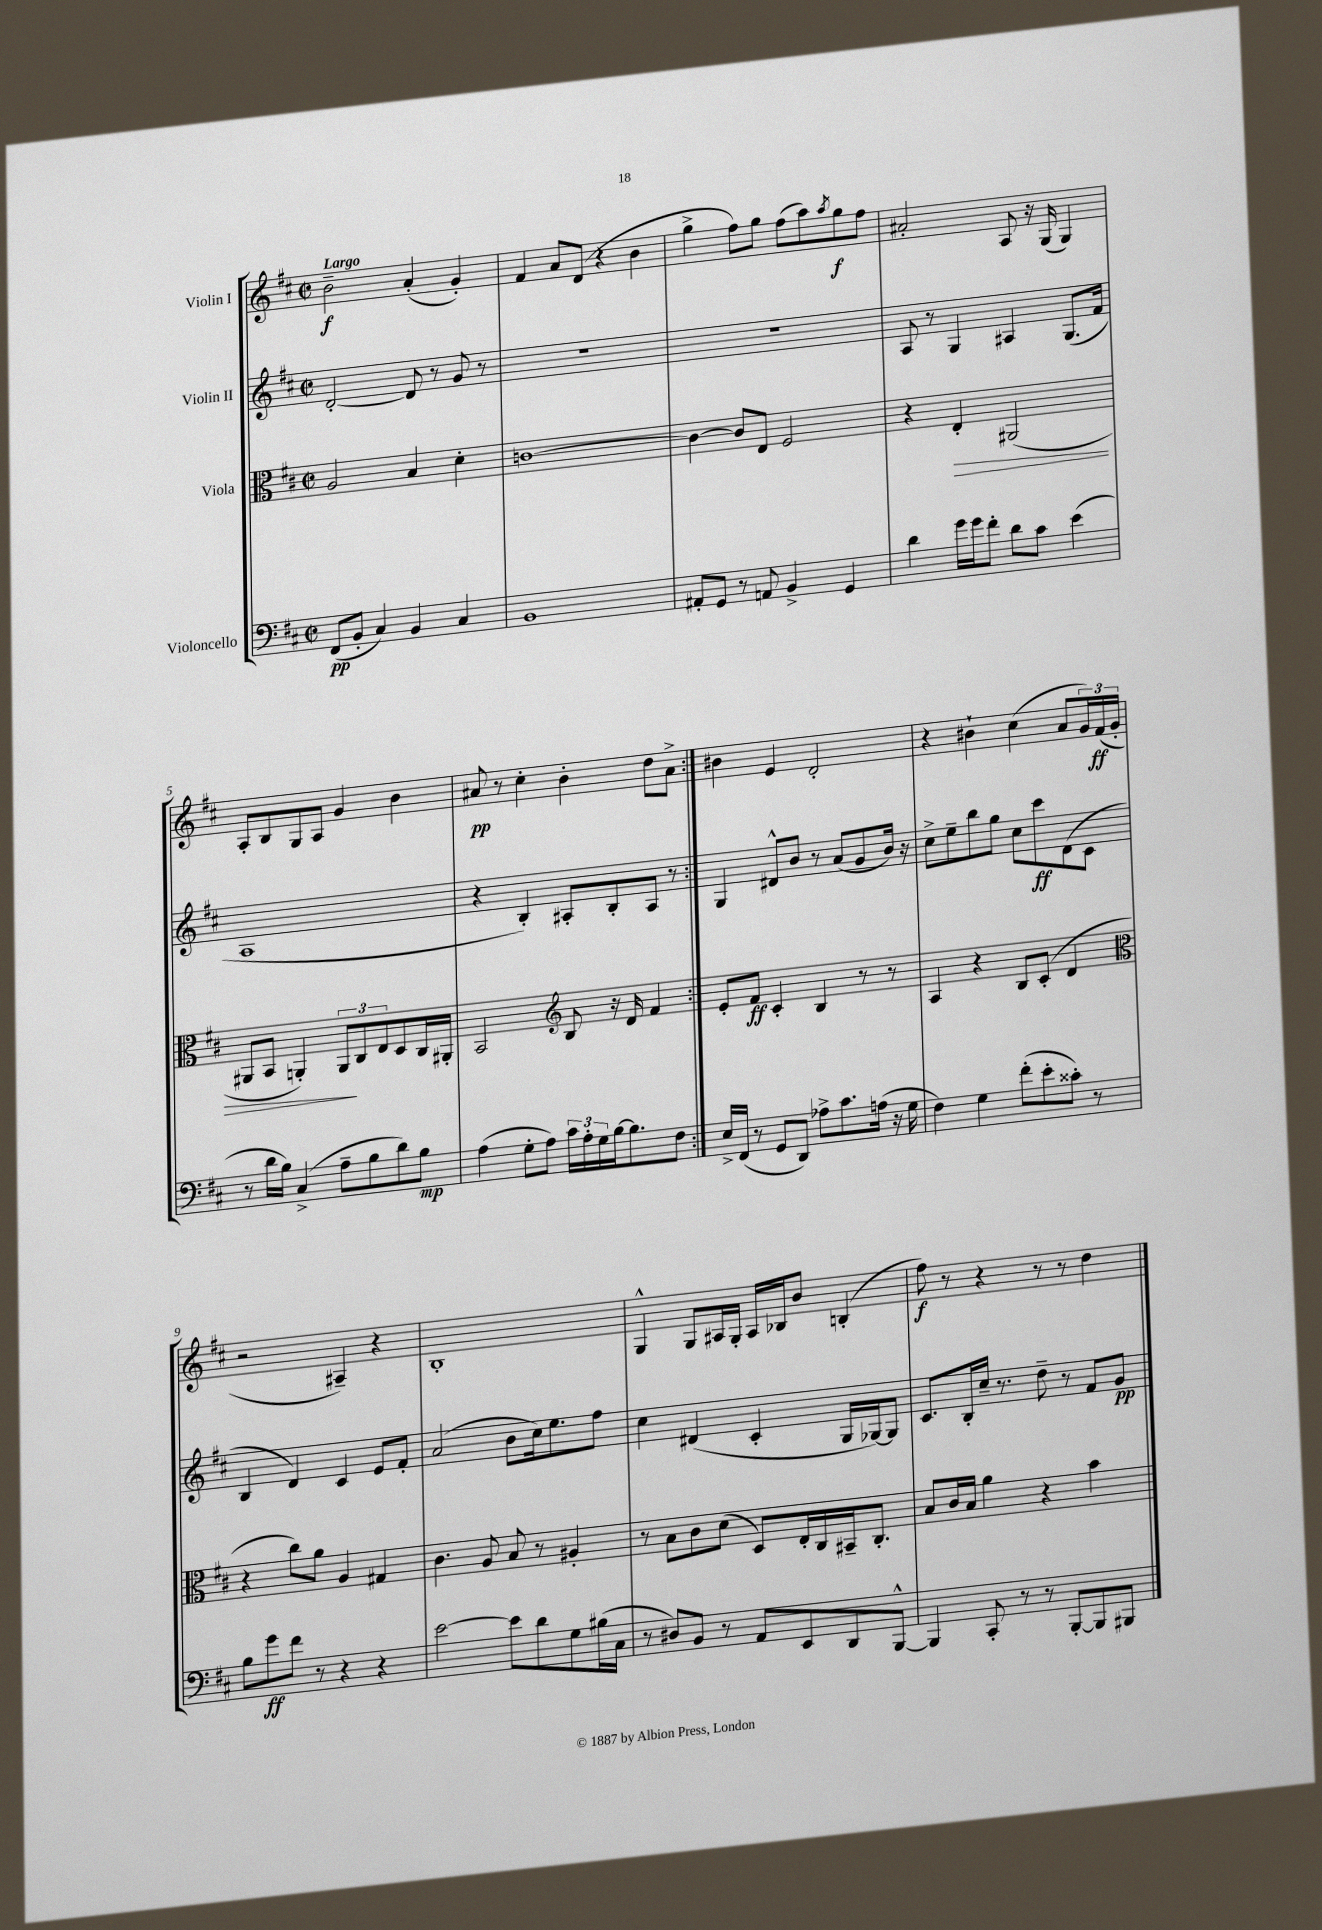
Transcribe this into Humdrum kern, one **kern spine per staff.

**kern	**dynam	**kern	**dynam	**kern	**dynam	**kern	**dynam
*part4	*part4	*part3	*part3	*part2	*part2	*part1	*part1
*staff4	*staff4	*staff3	*staff3	*staff2	*staff2	*staff1	*staff1
*I"Violoncello	*	*I"Viola	*	*I"Violin II	*	*I"Violin I	*
*clefF4	*	*clefC3	*	*clefG2	*	*clefG2	*
*k[f#c#]	*	*k[f#c#]	*	*k[f#c#]	*	*k[f#c#]	*
*M2/2	*	*M2/2	*	*M2/2	*	*M2/2	*
*met(c|)	*	*met(c|)	*	*met(c|)	*	*met(c|)	*
=1	=1	=1	=1	=1	=1	=1	=1
!	!	!	!	!	!	!LO:TX:a:B:t=Largo	!
(8FF#/L	pp	2A/	.	[2d'/	.	2b~\	f
8BB'/J	.	.	.	.	.	.	.
4C#/)	.	.	.	.	.	.	.
4BB/	.	4B/	.	8d/]	.	(4a'/	.
.	.	.	.	8r	.	.	.
4C#/	.	4d'\	.	8g/	.	4g'/)	.
.	.	.	.	8r	.	.	.
=2	=2	=2	=2	=2	=2	=2	=2
1BB	.	[1cn	.	1r	.	4f#/	.
.	.	.	.	.	.	8a/L	.
.	.	.	.	.	.	(8d/J	.
.	.	.	.	.	.	4r	.
.	.	.	.	.	.	4b\	.
=3	=3	=3	=3	=3	=3	=3	=3
8AA#X'/L	.	4c\_	.	1r	.	4gg^\	.
8GG/J	.	.	.	.	.	.	.
8r	.	8c/L]	.	.	.	8ff#\L)	.
8AAn/	.	8E/J	.	.	.	8gg\J	.
4BB^/	.	2F#/	.	.	.	(8ff#\L	.
.	.	.	.	.	.	8aa\)	.
.	.	.	.	.	.	8qaa/	.
4GG/	.	.	.	.	.	8gg\	f
.	.	.	.	.	.	8ff#\J	.
=4	=4	=4	=4	=4	=4	=4	=4
4d\	.	4r	.	8A/	.	2a#X'/	.
.	.	.	.	8r	.	.	.
!	!	!	!LO:HP:b	!	!	!	!
16g\LL	.	4E'/	>	4G/	.	.	.
16g\J	.	.	.	.	.	.	.
8f#'\J	.	.	.	.	.	.	.
8d\L	.	(2AA#X/	.	4A#X/	.	8A/	.
8c#\J	.	.	.	.	.	16r	.
.	.	.	.	.	.	(16G/	.
(4e\	.	.	.	(8.G/L	.	4G/)	.
.	.	.	.	16f#/Jk	.	.	.
!!LO:LB:g=z
=5	=5	=5	=5	=5	=5	=5	=5
8r	.	8AA#X/L	.	1A	.	8A'/L	.
16d\LL	.	8BB/J	.	.	.	8B/	.
16B\JJ)	.	.	.	.	.	.	.
(4C#^/	.	4AAn'/)	.	.	.	8G/	.
.	.	.	.	.	.	8A/J	.
8A~\L	.	12AA/L	.	.	.	4g/	.
.	.	12C#/	]	.	.	.	.
8B\	.	.	.	.	.	.	.
.	.	12E/	.	.	.	.	.
8d\)	.	8D/	.	.	.	4b\	.
8B\J	mp	16C#/L	.	.	.	.	.
.	.	16AA#X'/JJ	.	.	.	.	.
=6	=6	=6	=6	=6	=6	=6	=6
(4A\	.	2BB/	.	4r	.	8a#X/	pp
.	.	.	.	.	.	8r	.
8G'\L	.	.	.	4B'/)	.	4cc#'\	.
8A\J)	.	.	.	.	.	.	.
*	*	*clefG2	*	*	*	*	*
24c#\LL	.	8B/	.	8A#X'/L	.	4b'\	.
24A'\	.	.	.	.	.	.	.
24G\	.	.	.	.	.	.	.
[16B\J	.	16r	.	8B'/	.	.	.
8.B\]	.	16d/	.	.	.	.	.
.	.	4f#/	.	8A#/J	.	8dd\L	.
8F#\J	.	.	.	8r	.	8a#^\J	.
=7:|!	=7:|!	=7:|!	=7:|!	=7:|!	=7:|!	=7:|!	=7:|!
16E^/LL	.	8e'/L	.	4G/	.	4b#X\	.
(16FF#/JJ	.	.	.	.	.	.	.
8r	.	8f#/J	ff	.	.	.	.
8GG/L	.	4c#'/	.	8d#X^^/L	.	4e/	.
8DD/J)	.	.	.	8b/J	.	.	.
8A-X^\L	.	4B/	.	8r	.	2d'/	.
8.c#\	.	.	.	(8a/L	.	.	.
.	.	8r	.	8g/	.	.	.
(16An\Jk	.	.	.	.	.	.	.
16r	.	8r	.	16b/Jk)	.	.	.
16G\	.	.	.	16r	.	.	.
=8	=8	=8	=8	=8	=8	=8	=8
4F#\)	.	4A/	.	8cc#^\L	.	4r	.
.	.	.	.	8ee~\	.	.	.
4G\	.	4r	.	8bb\	.	4b#X`\	.
.	.	.	.	8gg\J	.	.	.
(8f#'\L	.	8B/L	.	8cc#\L	.	(4cc#\	.
8e'\	.	(8c#'/J	.	8ccc#\	ff	.	.
8c##X'\J)	.	4d/	.	(8d\	.	8a/L	.
8r	.	.	.	8c#\J	.	24g/L)	.
.	.	.	.	.	.	(24f#/	ff
.	.	.	.	.	.	24g'/JJ	.
!!LO:LB:g=z
=9	=9	=9	=9	=9	=9	=9	=9
*	*	*clefC3	*	*	*	*	*
8B\L	.	4r	.	4B/	.	2r	.
8g\	ff	.	.	.	.	.	.
8f#\J	.	8cc#\L)	.	4d/)	.	.	.
8r	.	8a\J	.	.	.	.	.
4r	.	4A/	.	4c#/	.	4A#X~/)	.
4r	.	4G#X/	.	8e/L	.	4r	.
.	.	.	.	8f#'/J	.	.	.
=10	=10	=10	=10	=10	=10	=10	=10
[2e\	.	4.c#\	.	(2a/	.	1B'	.
.	.	8A/	.	.	.	.	.
8e\L]	.	8B/	.	8b\L	.	.	.
8d\	.	8r	.	16cc#\k)	.	.	.
.	.	.	.	8.ee\	.	.	.
8G\	.	4A#X'/	.	.	.	.	.
(16B#X\L	.	.	.	8ff#\J	.	.	.
16C#\JJ	.	.	.	.	.	.	.
=11	=11	=11	=11	=11	=11	=11	=11
8r	.	8r	.	4cc#\	.	4G^^/	.
8D#X/L)	.	8B\L	.	.	.	.	.
8BB/J	.	8c#\	.	(4d#X/	.	8G/L	.
8r	.	(8d\J	.	.	.	16A#X/L	.
.	.	.	.	.	.	16G'/JJ	.
8AA/L	.	8D/L)	.	4c#'/	.	16A#/LL	.
.	.	.	.	.	.	16B-X/J	.
8EE/	.	16E'/L	.	.	.	8b/J	.
.	.	16C#/	.	.	.	.	.
8DD/	.	16BB#X~/J	.	16G/LL	.	(4Bn'/	.
.	.	8.C#'/J	.	[16G-X/J)	.	.	.
[8BBB^^/J	.	.	.	8G-/J]	.	.	.
=12	=12	=12	=12	=12	=12	=12	=12
4BBB/]	.	8B/L	.	8.c#/L	.	8ff#\)	f
.	.	16c#/L	.	.	.	8r	.
.	.	16B/JJ	.	16B'/L	.	.	.
8CC#'/	.	4a\	.	16cc#~/JJ	.	4r	.
.	.	.	.	8.r	.	.	.
8r	.	.	.	.	.	.	.
8r	.	4r	.	8dd~\	.	8r	.
[8BBB'/L	.	.	.	8r	.	8r	.
8BBB/]	.	4b\	.	8f#/L	.	4dd\	.
8BBB#X/J	.	.	.	8g/J	pp	.	.
==	==	==	==	==	==	==	==
*-	*-	*-	*-	*-	*-	*-	*-
